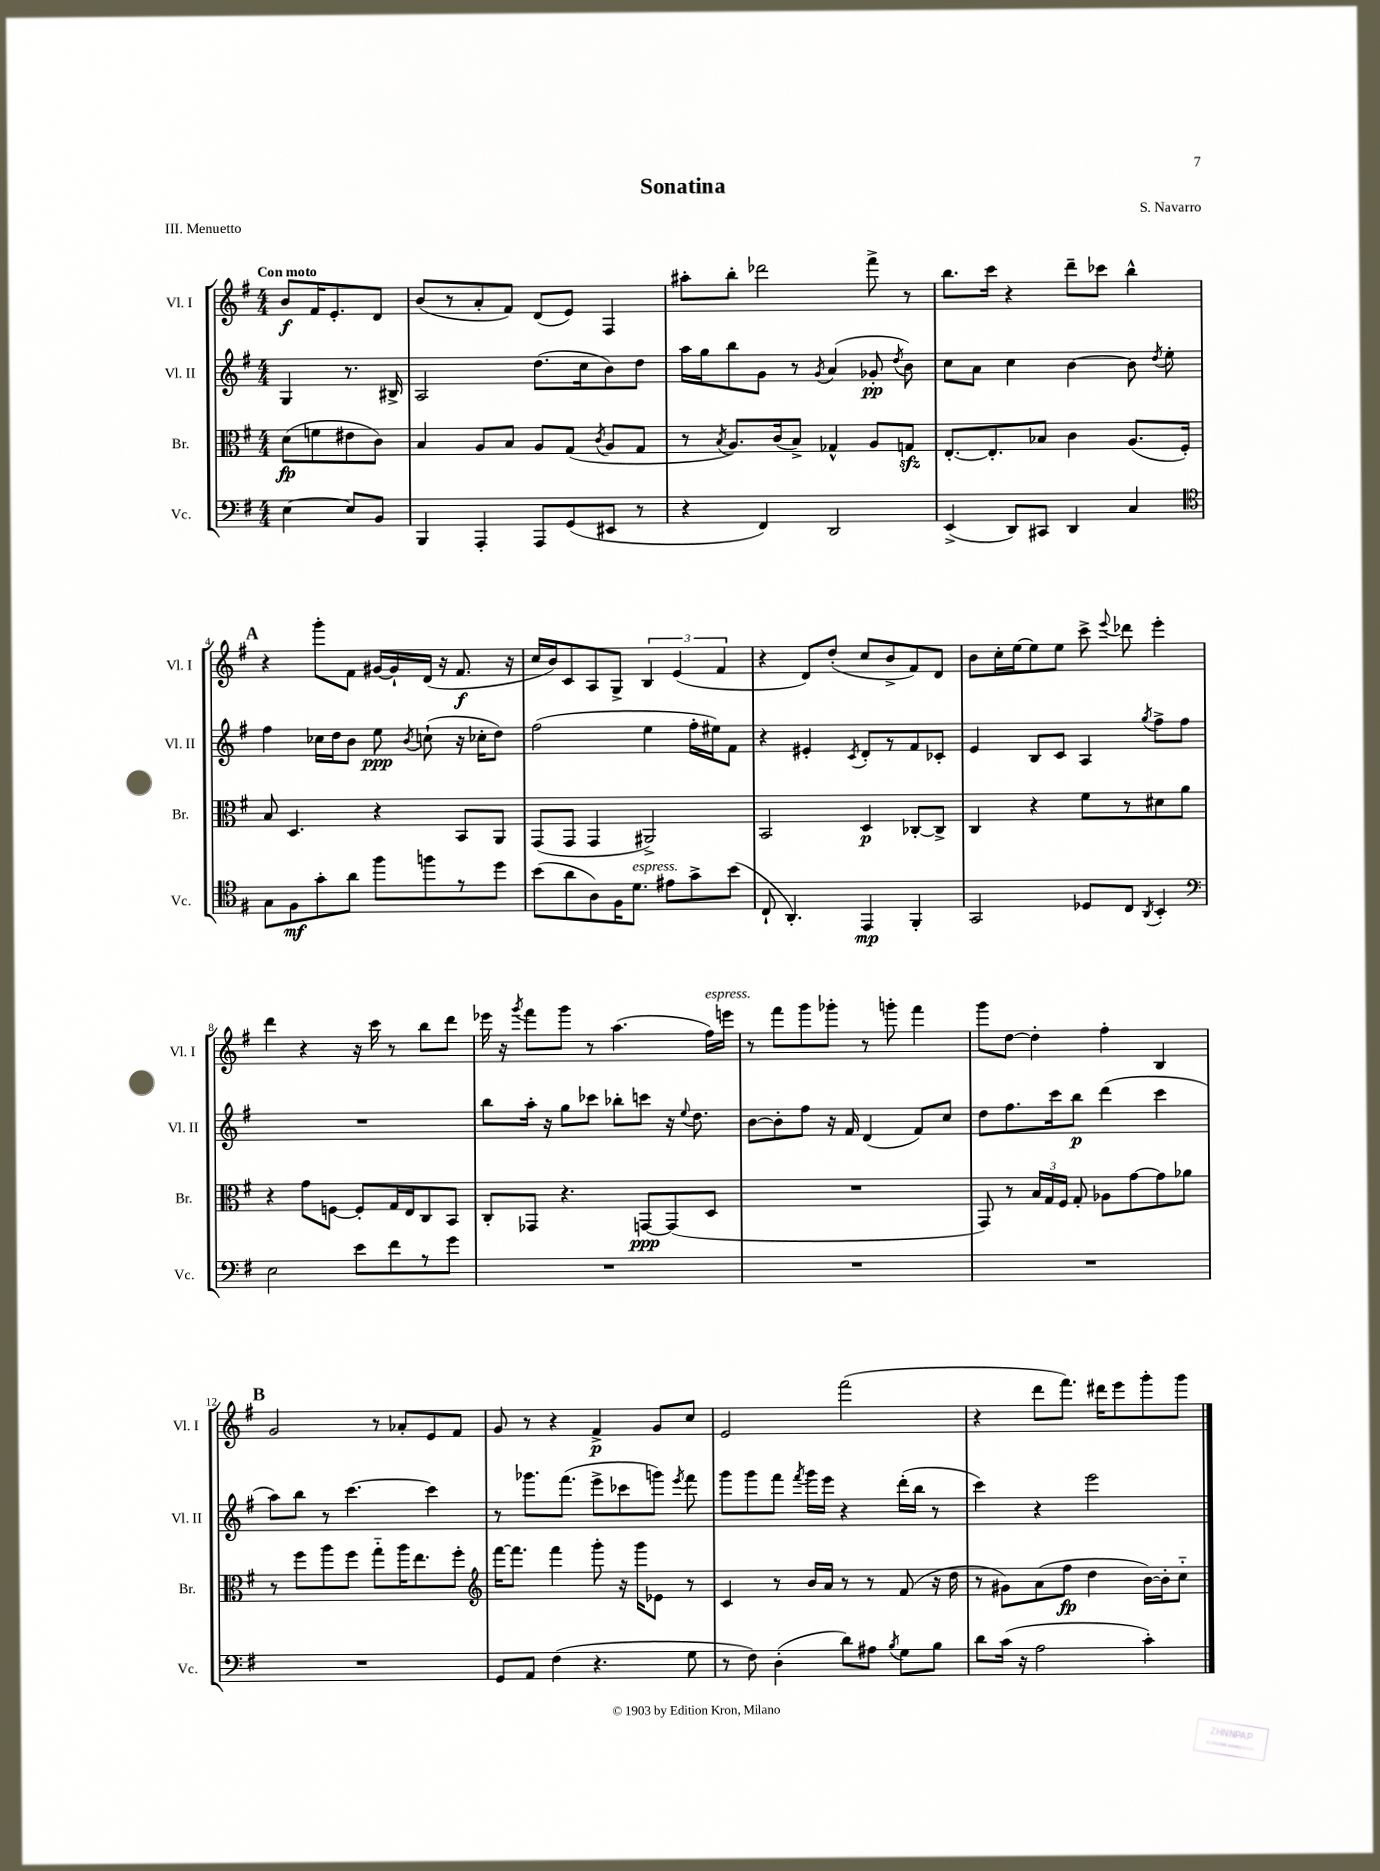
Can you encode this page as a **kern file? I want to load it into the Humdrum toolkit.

**kern	**kern	**kern	**kern
*staff4	*staff3	*staff2	*staff1
*clefF4	*clefC3	*clefG2	*clefG2
*k[f#]	*k[f#]	*k[f#]	*k[f#]
*M4/4	*M4/4	*M4/4	*M4/4
[4E\	(8d\L	4G/	8b/L
.	8f\	.	16f#/K
.	.	.	8.e'/
8E/]L	8e#\	8.r	.
8BB/J	8c\J)	.	8d/J
.	.	16B#^/	.
=	=	=	=
4BBB/	4B/	2A/	(8b/L
.	.	.	8r
4AAA'/	8A/L	.	8a'/
.	8B/J	.	8f#/J)
8AAA/L	8A/L	(8.dd\L	(8d/L
(8GG/	(8G/J	.	8e/J)
.	.	16cc\k	.
.	8qc/	.	.
8EE#/J	8A/L	8b\)	4F#/
8r	8G/J	8dd\J	.
=	=	=	=
4r	8r	16aa\LL	8aa#'\L
.	.	16gg\J	.
.	8qB/	.	.
.	8.A/L)	8bb\	8bb'\J
4FF#/)	.	8g\J	2ddd-\
.	(16c/k	.	.
.	8B^/J)	8r	.
.	.	8qg/	.
2DD/	4G-^^/	(4a/	.
.	8A/L	8g-'/	8fff#^\
.	.	8qdd/	.
.	8G/J	8b\)	8r
=	=	=	=
(4EE^/	[8.E'/L	8cc\L	8.bb\L
.	.	8a\J	.
.	8.E'/]	.	16ccc\Jk
8DD/L)	.	4cc\	4r
8CC#/J	8B-/J	.	.
4DD/	4c\	[4b\	8ddd~\L
.	.	.	8ccc-\J
4C/	(8.A/L	8b\]	4bb^^\
.	.	8qdd/	.
.	.	8ee'\	.
.	16F#'/Jk)	.	.
=	=	=	=
*clefC4	*	*	*
8G\L	8B/	4ff#\	4r
8F#\	4.D/	.	.
8g'\	.	16cc-\LL	8ggg'\L
.	.	16dd\J	.
8a\J	.	8b\J	8f#\J
8ff#\L	4r	8ee\	[16g#/LL
.	.	.	16g#`/]
.	.	8qb/	.
8ff\	.	(8cc`\	(16d/JJ
.	.	.	16r
8r	8BB/L	16r	8.f#/
.	.	16cc-'\LK	.
8dd\J	8AA/J	8dd\J)	.
.	.	.	16r
=	=	=	=
(8b\L	(8GG/L	(2ff#\	16cc/LL
.	.	.	16b/J)
8a\	8GG/J	.	8c/
8A\)	4GG/	.	8A/
16F#\K	.	.	8G^/J
8.d\J	.	.	.
.	2AA#^/)	4ee\	6B/
8e#\L	.	.	.
.	.	.	(6e/
8g^\	.	16ff#'\LL	.
.	.	16ee#\J)	.
.	.	.	6f#/
(8b\J	.	8f#\J	.
=	=	=	=
8C`/	2BB/	4r	4r
4.AA'/)	.	.	.
.	.	4e#'/	8d/L)
.	.	.	(8dd'/J
.	.	8qc/	.
4EE/	4D/	8d'/L	8cc/L
.	.	8r	8b^/
4FF#'/	[8C-'/L	8f#/	8f#/)
.	8C-^/]J	8c-'/J	8d/J
=	=	=	=
2GG/	4C/	4e/	8b\L
.	.	.	16cc'\L
.	.	.	[16ee\J
.	4r	8B/L	8ee\]
.	.	8c/J	8ee\J
8D-/L	8f#\L	4A/	8ccc^\
.	.	.	8qqeee/
8C/J	8r	.	8ddd-\
8qAA/	.	8qgg/	.
4BB'/	8d#\	8ff#^\L	4eee'\
.	8a\J	8ff#\J	.
=	=	=	=
*clefF4	*	*	*
2E\	4r	1r	4ddd\
.	8g\L	.	4r
.	[8F\J	.	.
8e\L	8F'/]L	.	16r
.	.	.	16ccc\
8f#\	16G/L	.	8r
.	16E/J	.	.
8r	8C/	.	8bb\L
8g\J	8BB/J	.	8ddd\J
=	=	=	=
1r	8C'/L	8bb\L	16eee-\
.	.	.	16r
.	.	.	8qggg/
.	8GG-/J	16aa'\Jk	8fff#\L
.	.	16r	.
.	4.r	8gg\L	8ggg\J
.	.	8ccc-\J	8r
.	.	8bb-'\L	(4.aa\
.	[8GG/L	8ccc\J	.
.	(8GG/]	16r	.
.	.	8qqee/	.
.	.	8.dd\	.
.	8D/J	.	16ff#\LL)
.	.	.	16eee\JJ
=	=	=	=
1r	1r	[8b\L	8r
.	.	8b'\]	8fff#\L
.	.	8ff#\J	8ggg\
.	.	16r	8ggg-'\J
.	.	16f#/	.
.	.	(4d/	8r
.	.	.	8ggg'\
.	.	8f#/L)	4fff#\
.	.	8cc/J	.
=	=	=	=
1r	8GG/)	8dd\L	8ggg\L
.	8r	8.ff#\	[8dd\J
.	24B/LL	.	4dd'\]
.	24G/	.	.
.	.	16ccc\k	.
.	24F#/JJ	.	.
.	8G'/	8bb\J	.
.	8A-\L	(4ddd\	4ff#'\
.	[8g\	.	.
.	8g\]	4ccc\	4B/
.	8a-\J	.	.
=	=	=	=
1r	8r	8aa\L)	2g/
.	8ff#\L	8bb\J	.
.	8aa\	8r	.
.	8ff#\J	[4.ccc\	.
.	8gg'~\L	.	8r
.	16aa\K	.	8a-'/L
.	8.ee\	.	.
.	.	4ccc\]	8e/
.	8ff#'\J	.	8f#/J
=	=	=	=
*	*clefG2	*	*
8GG/L	[16fff#\LK	8r	8g/
.	8.fff#\]J	.	.
8AA/J	.	8.ggg-\L	8r
(4F#\	4fff#\	.	4r
.	.	(8.fff#\J	.
4.r	8ggg'\	8eee^\L	4f#^/
.	16r	8ccc-\	.
.	16ggg\LK	.	.
.	8e-\J	8ggg\J)	8g/L
.	.	8qeee/	.
8G\	8r	8fff#\	8cc/J
=	=	=	=
8r	4c/	8ggg\L	2e/
8F#\)	.	8ggg\	.
(4D'\	8r	8fff#\J	.
.	.	8qfff#/	.
.	16b/LL	16ggg\LL	.
.	16a/JJ	16eee\JJ	.
8d\L)	8r	4r	(2fff#\
8A#\J	8r	.	.
8qB/	.	.	.
8G\L	(8f#/	(16ddd'\LL	.
.	.	16bb\JJ	.
8B\J	16r	8r	.
.	16dd\	.	.
=	=	=	=
8d\L	8r	4ccc\)	4r
(16c\Jk	8g#\L)	.	.
16r	.	.	.
2A\	(8a\	4r	8ddd\L
.	8ff#\J	.	8.fff#\J)
.	4dd\	2eee\	.
.	.	.	16ddd#\LK
.	.	.	8eee\
4c'\)	[16b\LL)	.	8ggg'\
.	16b'\]J	.	.
.	8cc'~\J	.	8ggg\J
==	==	==	==
*-	*-	*-	*-
